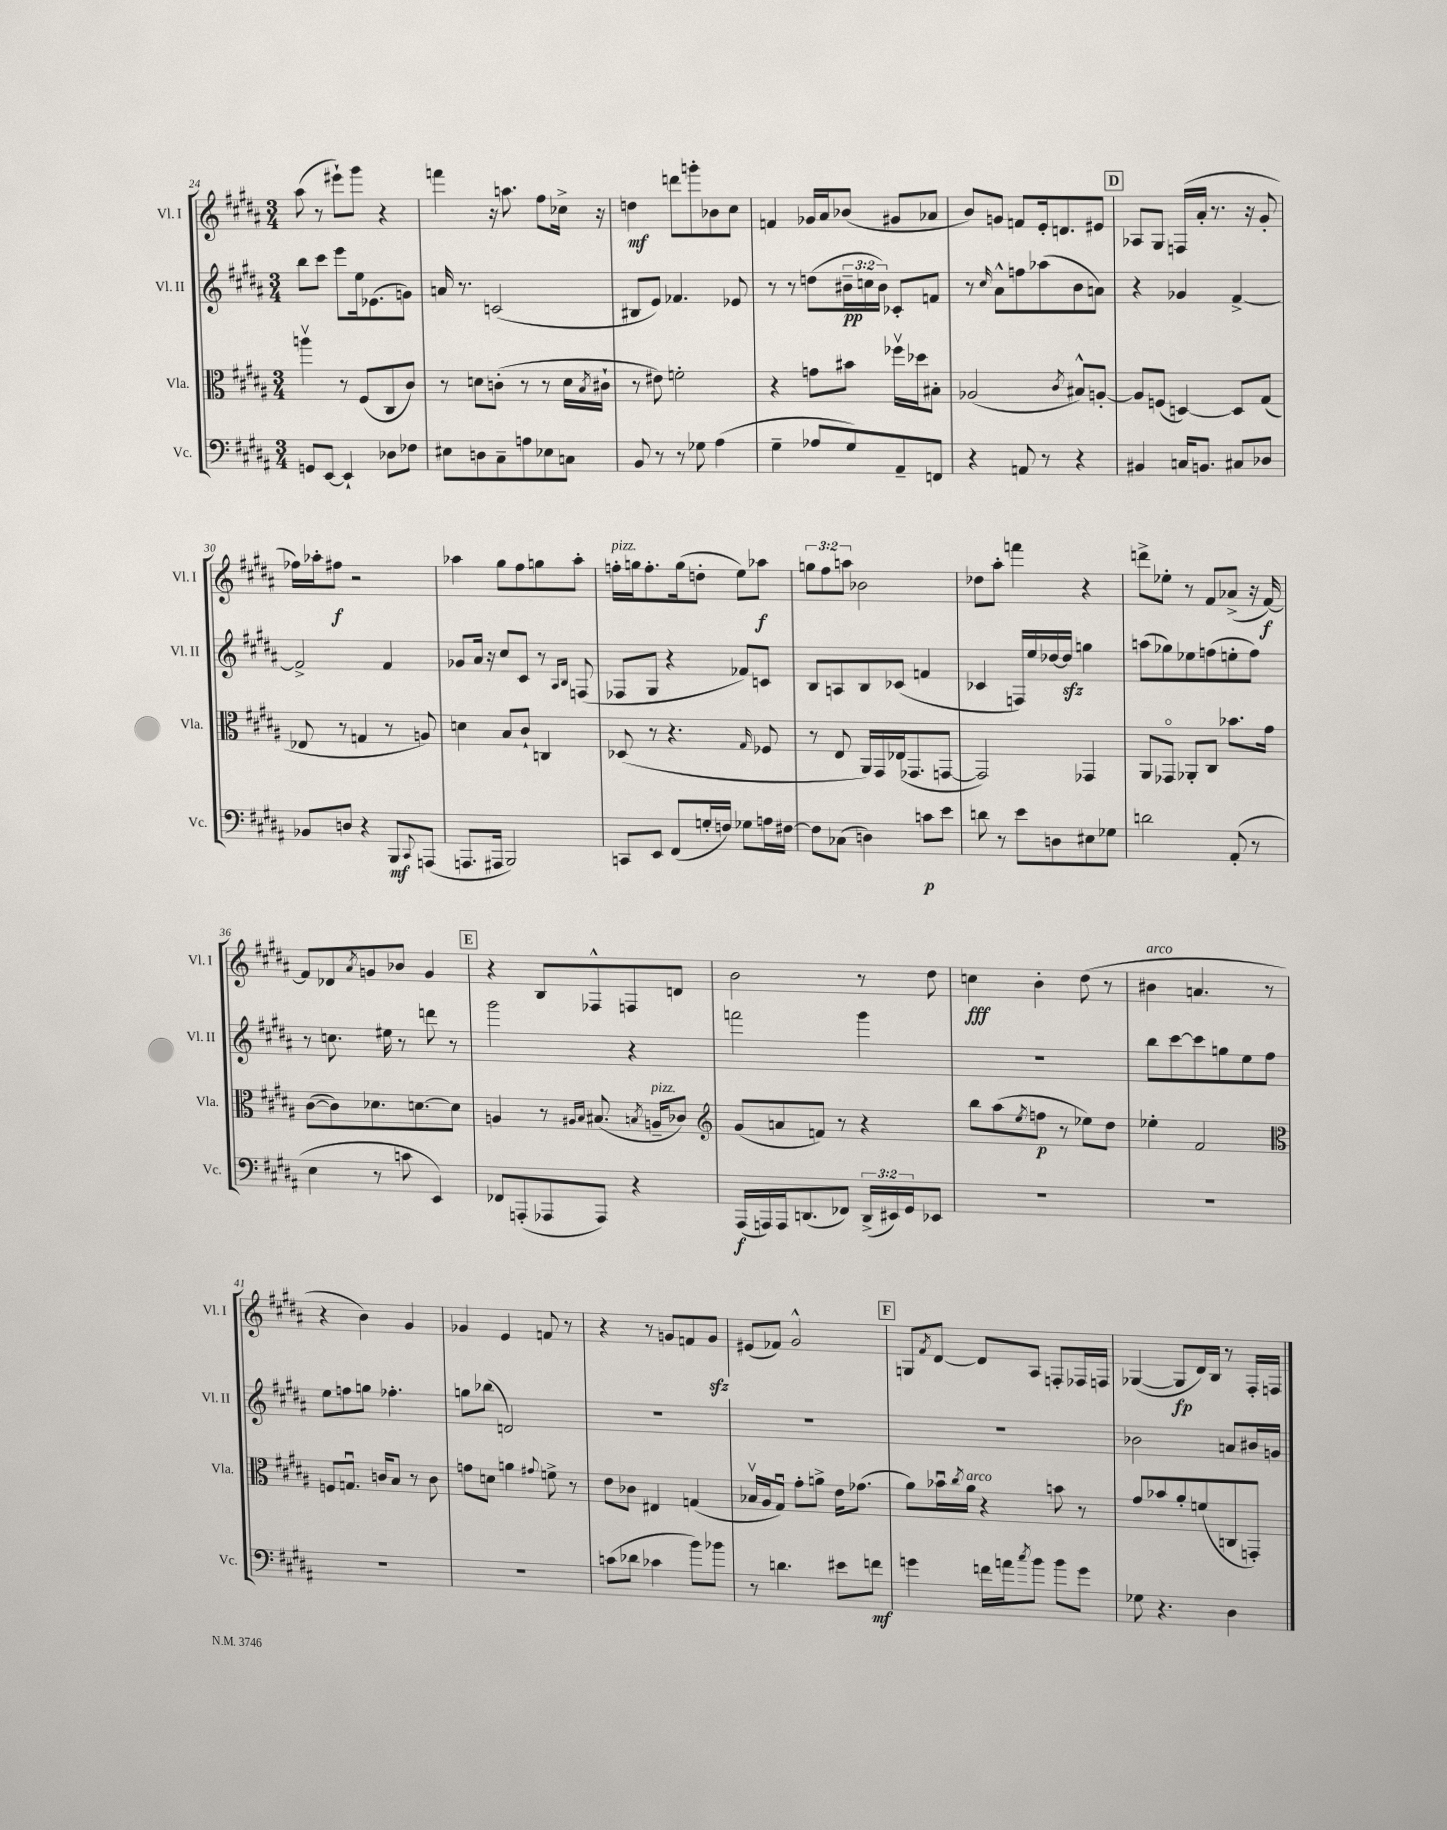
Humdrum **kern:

**kern	**dynam	**kern	**dynam	**kern	**dynam	**kern	**dynam
*part4	*part4	*part3	*part3	*part2	*part2	*part1	*part1
*staff4	*staff4	*staff3	*staff3	*staff2	*staff2	*staff1	*staff1
*I"Vc.	*	*I"Vla.	*	*I"Vl. II	*	*I"Vl. I	*
*I'Vc.	*	*I'Vla.	*	*I'Vl. II	*	*I'Vl. I	*
*clefF4	*	*clefC3	*	*clefG2	*	*clefG2	*
*k[f#c#g#d#a#]	*	*k[f#c#g#d#a#]	*	*k[f#c#g#d#a#]	*	*k[f#c#g#d#a#]	*
*M3/4	*	*M3/4	*	*M3/4	*	*M3/4	*
=24	=24	=24	=24	=24	=24	=24	=24
8GGn/L	.	4aanv\	.	8bb\L	.	(8aa#\	.
[8EE/J	.	.	.	8ccc#\J	.	8r	.
4EE`/]	.	8r	.	8eee\L	.	8eee#X`\L)	.
.	.	(8F#/L	.	16ee\k	.	8ggg#\J	.
.	.	.	.	(8.e-X\	.	.	.
8D-X\L	.	8C#/	.	.	.	4r	.
8F-X\J	.	8c#/J)	.	8gn\J)	.	.	.
=25	=25	=25	=25	=25	=25	=25	=25
8E#X\L	.	8r	.	16an/	.	4fffn\	.
.	.	.	.	8.r	.	.	.
8Dn\	.	8dn\L	.	.	.	.	.
8C#~\	.	(8cn'\J	.	(2cn/	.	16r	.
.	.	.	.	.	.	8.aan\	.
8An\	.	8r	.	.	.	.	.
8E-X\	.	8r	.	.	.	8ff#\L	.
8Cn\J	.	16d\LL	.	.	.	16cc-X^\Jk	.
.	.	8qB/	.	.	.	.	.
.	.	16c#X`\JJ	.	.	.	16r	.
=26	=26	=26	=26	=26	=26	=26	=26
8BB/	.	8r	.	8B#X/L	.	4ddn\	mf
8r	.	8e#X\)	.	8e/J)	.	.	.
8r	.	2fn'\	.	4.f-X/	.	8dddn\L	.
8G-X\	.	.	.	.	.	8gggn'\	.
(4A#\	.	.	.	.	.	8b-X\	.
.	.	.	.	8e-X/	.	8cc#\J	.
=27	=27	=27	=27	=27	=27	=27	=27
4G#~\	.	4r	.	8r	.	4fn/	.
.	.	.	.	8r	.	.	.
8A-X/L	.	8gn\L	.	(8ddn\L	.	16g-X/LL	.
.	.	.	.	.	.	16a#/J	.
8G#/)	.	8b#X\J	.	24b#X~\L	pp	(8b-X/J	.
.	.	.	.	24ccn\	.	.	.
.	.	.	.	24b#\JJ)	.	.	.
8AA#~/	.	16ff-Xv\LL	.	8c-X'/L	.	8g#X/L	.
.	.	16dd-X\J	.	.	.	.	.
8FFn/J	.	8B#X'\J	.	8fn/J	.	8a-X/J	.
=28	=28	=28	=28	=28	=28	=28	=28
4r	.	(2A-X/	.	8r	.	8b/L)	.
.	.	.	.	16qqcc#/	.	.	.
.	.	.	.	8a#^^\L	.	8gn/J	.
8AAn/	.	.	.	8ffn\	.	8fn/L	.
8r	.	.	.	(8aa-X\	.	16e'/k	.
.	.	.	.	.	.	8.dn/	.
.	.	8qc#/	.	.	.	.	.
4r	.	8B#X^^/L)	.	8b\	.	.	.
.	.	[8An'/J	.	8an\J)	.	8e#X/J	.
!!LO:REH:place=s1:t=D
=29	=29	=29	=29	=29	=29	=29	=29
4BB#X/	.	8A/L]	.	4r	.	8A-X/L	.
.	.	(8Fn/J	.	.	.	8G#/J	.
16Cn/KL	.	[4Dn/)	.	4g-X/	.	(16Fn/LL	.
8.BBn/J	.	.	.	.	.	16a#'/JJ	.
.	.	.	.	.	.	8.r	.
8C#X/L	.	8D/L]	.	[4f#^/	.	.	.
.	.	.	.	.	.	16r	.
8D-X/J	.	(8G#/J	.	.	.	8g#'/	.
!!LO:LB:g=z
=30	=30	=30	=30	=30	=30	=30	=30
8BB-X/L	.	8E-X/	.	2f#^/]	.	16ff-X\LL)	.
.	.	.	.	.	.	16aa-X'\J	.
8Dn/J	.	8r	.	.	.	8ff#X\J	f
4r	.	4Gn/	.	.	.	2r	.
8BBB/L	mf	8r	.	4f#/	.	.	.
8qqCC#/	.	.	.	.	.	.	.
(8AAAn/J	.	8An/)	.	.	.	.	.
=31	=31	=31	=31	=31	=31	=31	=31
8.AAAn/L	.	4dn\	.	8g-X/L	.	4aa-X\	.
.	.	.	.	16a#/Jk	.	.	.
16AAA#X/Jk	.	.	.	16r	.	.	.
2BBB/)	.	8B/L	.	8cc#/L	.	8gg#\L	.
.	.	8c#`/J	.	8c#/J	.	8ff#\	.
.	.	4Cn/	.	8r	.	8ggn\	.
.	.	.	.	16qqA#/LL	.	.	.
.	.	.	.	16qqB/JJ	.	.	.
.	.	.	.	(8Fn/	.	8aa-'\J	.
=32	=32	=32	=32	=32	=32	=32	=32
!	!	!	!	!	!	!LO:TX:a:i:t=pizz.	!
8CCn/L	.	(8D-X/	.	8F-X/L	.	16ffn'\LL	.
.	.	.	.	.	.	16ggn\J	.
8EE/J	.	8r	.	8G#/J	.	8.ff'\	.
(8FF#/L	.	4.r	.	4r	.	.	.
.	.	.	.	.	.	(16gg\k	.
16Gn'/L	.	.	.	.	.	8ddn'\J	.
16Fn/JJ)	.	.	.	.	.	.	.
8G-X\L	.	.	.	8f-X/L)	.	8ee\L)	.
.	.	16qqG#/	.	.	.	.	.
16An\L	.	8F-X/	.	8cn/J	.	8aa-X\J	f
[16F#X\JJ	.	.	.	.	.	.	.
=33	=33	=33	=33	=33	=33	=33	=33
8F#\L]	.	8r	.	8B/L	.	12ggn\L	.
.	.	.	.	.	.	12ff#\	.
(8C-X\J	.	8E/	.	8An/	.	.	.
.	.	.	.	.	.	12aan\J	.
4Dn\)	.	16AA#/LL)	.	8B/	.	2b-X\	.
.	.	16GG#/	.	.	.	.	.
.	.	(16E-X/J	.	(8c-X/J	.	.	.
.	.	8.GG-X/	.	.	.	.	.
8cn\L	p	.	.	4fn/	.	.	.
8e\J	.	[8GGn/J	.	.	.	.	.
=34	=34	=34	=34	=34	=34	=34	=34
8dn\	.	2GG/])	.	4c-X/	.	8dd-X\L	.
8r	.	.	.	.	.	8aa#'\J	.
8e\L	.	.	.	16Fn/LL)	.	4fffn\	.
.	.	.	.	16ee/	.	.	.
8Dn\	.	.	.	[16dd-X/	.	.	.
.	.	.	.	16dd-zz/JJ]	.	.	.
8E#X\	.	4GG-X/	.	4ggn\	.	4r	.
8G-X\J	.	.	.	.	.	.	.
=35	=35	=35	=35	=35	=35	=35	=35
2dn\	.	8AA#/L	.	(8aan\L	.	8dddn^\L	.
.	.	8GG-X/J	.	8gg-X\)	.	8ee-X'\J	.
.	.	8AA-X'/L	.	8ee-X\	.	8r	.
.	.	8C#/J	.	(8ffn\	.	8f#/L	.
(8AA#'/	.	8.b-X\L	.	8een'\	.	(8a-X^/J	.
8r	.	.	.	8ff\J)	.	16r	.
.	.	16g#\Jk	.	.	.	[16f#/)	f
!!LO:LB:g=z
=36	=36	=36	=36	=36	=36	=36	=36
4E\	.	([8c#\L	.	8r	.	8f#/L]	.
.	.	8c#\])	.	8.ccn\	.	8d-X/	.
.	.	.	.	.	.	8qa#/	.
8r	.	8.d-X\	.	.	.	8gn/	.
.	.	.	.	16ee#X\	.	.	.
8cn\	.	.	.	8r	.	8b-X/J	.
.	.	[8.dn\	.	.	.	.	.
4EE/)	.	.	.	8dddn\	.	4g/	.
.	.	8d\J]	.	8r	.	.	.
!!LO:REH:place=s1:t=E
=37	=37	=37	=37	=37	=37	=37	=37
8FF-X/L	.	4An/	.	2ggg#\	.	4r	.
(8AAAn'/	.	.	.	.	.	.	.
8AAA-X/	.	8r	.	.	.	8B/L	.
.	.	16qqA#X/LL	.	.	.	.	.
.	.	16qqB/JJ	.	.	.	.	.
8AAA-/J)	.	(8.B#X/	.	.	.	8F-X^^/	.
4r	.	.	.	4r	.	8Fn/	.
.	.	8qBn/	.	.	.	.	.
!	!	!LO:TX:a:i:t=pizz.	!	!	!	!	!
.	.	16An~/KL	.	.	.	.	.
.	.	8c-X/J)	.	.	.	8dn/J	.
=38	=38	=38	=38	=38	=38	=38	=38
*	*	*clefG2	*	*	*	*	*
(16AAA#/LL	f	(8g#/L	.	2fffn\	.	2b\	.
16AAAn/)	.	.	.	.	.	.	.
16AAA/J	.	8an/	.	.	.	.	.
(8.DDn/	.	.	.	.	.	.	.
.	.	8fn/J)	.	.	.	.	.
8FF-X/J)	.	8r	.	.	.	.	.
(24DD^/LL	.	4r	.	4ggg#\	.	8r	.
24EE#X/)	.	.	.	.	.	.	.
24GG#/J	.	.	.	.	.	.	.
8EE-X/J	.	.	.	.	.	8dd#\	.
=39	=39	=39	=39	=39	=39	=39	=39
2.r	.	8bb\L	.	2.r	.	4ccn\	fff
.	.	(8aa#\	.	.	.	.	.
.	.	8qee/	.	.	.	.	.
.	.	8ffn\J	p	.	.	4b'\	.
.	.	8r	.	.	.	.	.
.	.	8ee-X\L)	.	.	.	(8dd#\	.
.	.	8dd#\J	.	.	.	8r	.
=40	=40	=40	=40	=40	=40	=40	=40
!	!	!	!	!	!	!LO:TX:a:i:t=arco	!
2.r	.	4ee-X'\	.	8bb\L	.	4b#X\	.
.	.	.	.	[8ccc#\	.	.	.
.	.	2f#/	.	8ccc#\]	.	4.an/	.
.	.	.	.	8ggn\	.	.	.
.	.	.	.	8ee\	.	.	.
.	.	.	.	8ff#\J	.	8r	.
!!LO:LB:g=z
=41	=41	=41	=41	=41	=41	=41	=41
*	*	*clefC3	*	*	*	*	*
2.r	.	8Fn/L	.	8ee\L	.	4r	.
.	.	8.Gnu/J	.	8ffn\	.	.	.
.	.	.	.	8ggn\J	.	4b\)	.
.	.	16cn/KL	.	.	.	.	.
.	.	8B/J	.	4.ff-X'\	.	.	.
.	.	8r	.	.	.	4g#/	.
.	.	8c\	.	.	.	.	.
=42	=42	=42	=42	=42	=42	=42	=42
2.r	.	8gn\L	.	8ggn\L	.	4g-X/	.
.	.	8dn\J	.	(8bb-X\J	.	.	.
.	.	4an\	.	2dn/)	.	4e/	.
.	.	8qqg#X/	.	.	.	.	.
.	.	8fn^\	.	.	.	8fn/	.
.	.	8r	.	.	.	8r	.
=43	=43	=43	=43	=43	=43	=43	=43
(8cn\L	.	8e\L	.	2.r	.	4r	.
8d-X\J	.	8c-X\J	.	.	.	.	.
4c-X\	.	4E#X/	.	.	.	8r	.
.	.	.	.	.	.	8gn/L	.
8b\L)	.	(4Gn/	.	.	.	8fn/	.
8b-X\J	.	.	.	.	.	8gzz/J	.
=44	=44	=44	=44	=44	=44	=44	=44
8r	.	16B-Xv/LL	.	2.r	.	(8e#X/L	.
.	.	16A#/J	.	.	.	.	.
4.dn\	.	8G#u/J)	.	.	.	8f-X/J)	.
.	.	8g#'\L	.	.	.	2g#^^/	.
.	.	8an^\J	.	.	.	.	.
8e#X\L	.	16e\KL	.	.	.	.	.
.	.	(8.g-X\J	.	.	.	.	.
8fn\J	mf	.	.	.	.	.	.
!!LO:REH:place=s1:t=F
=45	=45	=45	=45	=45	=45	=45	=45
4gn\	.	8a#\L)	.	2.r	.	8Gn/L	.
.	.	.	.	.	.	8qf#/	.
.	.	16b-Xu\L	.	.	.	[8d#/J	.
.	.	8qcc#/	.	.	.	.	.
!	!	!LO:TX:a:i:t=arco	!	!	!	!	!
.	.	16a#\JJ	.	.	.	.	.
16fn\LL	.	4r	.	.	.	8d#/L]	.
16an\J	.	.	.	.	.	.	.
8qcc#/	.	.	.	.	.	.	.
8b\J	.	.	.	.	.	8A#/J	.
8b\L	.	8bn\	.	.	.	8Fn'/L	.
8g\J	.	8r	.	.	.	16F-X/L	.
.	.	.	.	.	.	16Fn/JJ	.
=46	=46	=46	=46	=46	=46	=46	=46
8G-X\	.	8g#/L	.	2b-X\	.	([4G-X/	.
4.r	.	8b-X/	.	.	.	.	.
.	.	8a#'/	.	.	.	8G-/L]	fp
.	.	(8fn/	.	.	.	16d#/L)	.
.	.	.	.	.	.	16B/JJ	.
4D#\	.	8Cn/	.	8an/L	.	8r	.
.	.	8GGn'/J)	.	16b#X/L	.	16F#'/LL	.
.	.	.	.	16gn/JJ	.	16Fn/JJ	.
==	==	==	==	==	==	==	==
*-	*-	*-	*-	*-	*-	*-	*-
